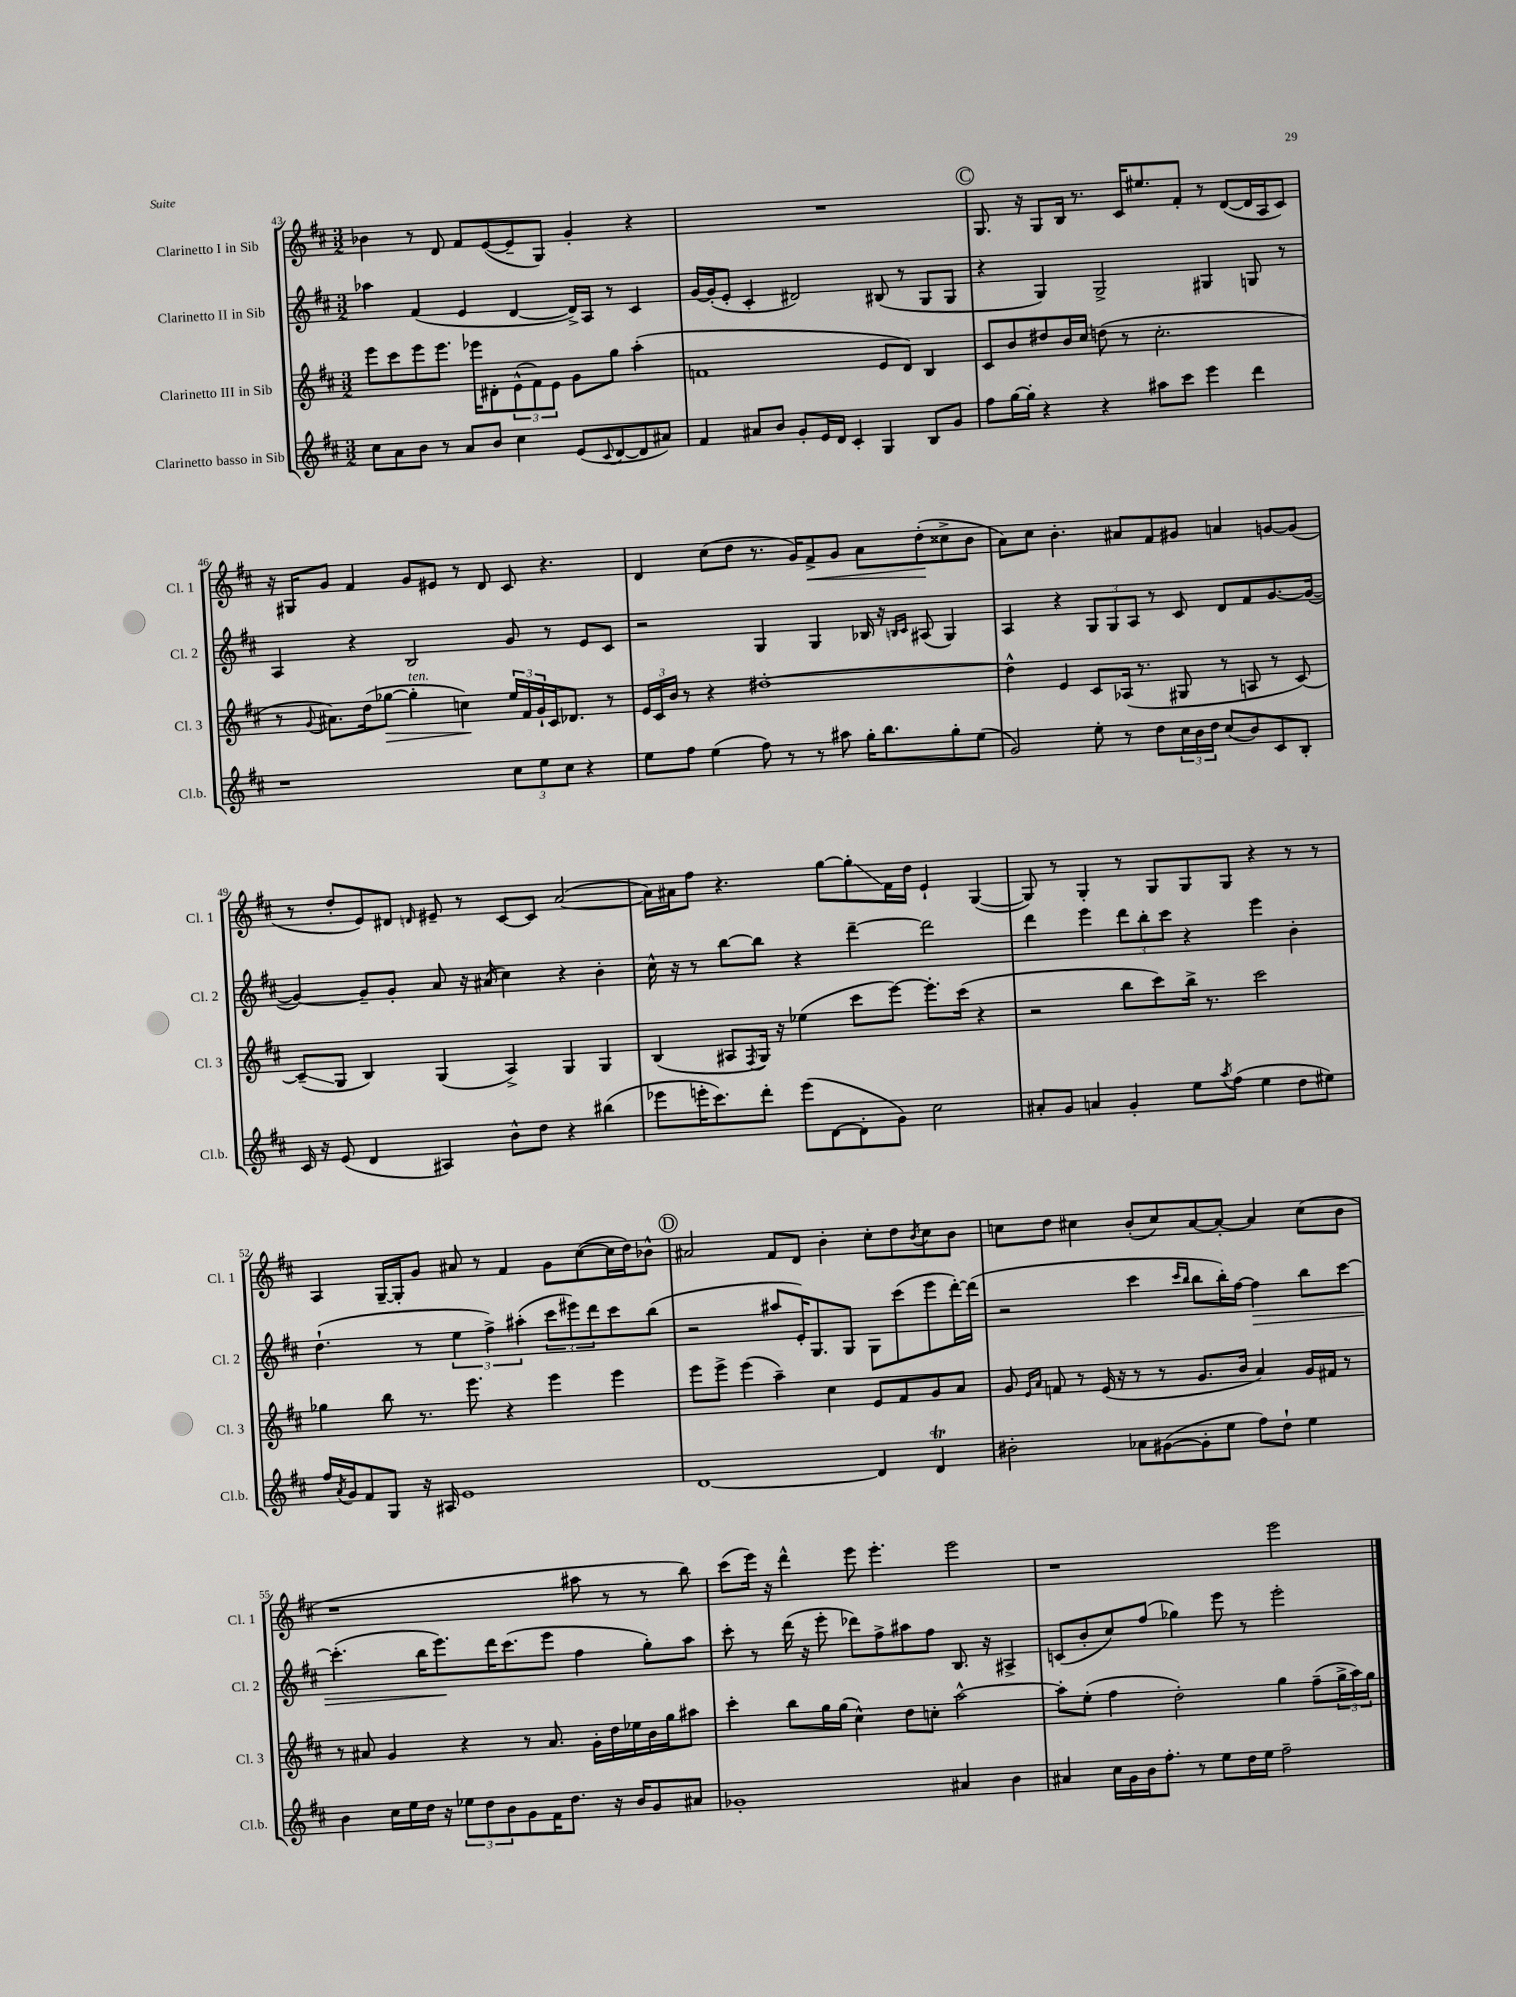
<<
\new StaffGroup <<
\new Staff = "s0" \with { instrumentName = "Clarinetto I in Sib" shortInstrumentName = "Cl. 1" } {
    \clef treble \key d \major \numericTimeSignature \time 3/2
    bes'4 r8 d'8 fis'8 e'8~( e'8-- g8) g'4-. r4 |
    R1. |
    \mark \markup { \circle "C" } g8. r16 g8 b16 r8. cis'16 eis''8. fis'8-. r8 d'8~( d'16 a16 cis'8) |
    r16 gis16 g'8 fis'4 g'8 eis'8 r8 d'8 cis'8 r4. |
    d'4 cis''8( d''8 r8. g'16) fis'8->\< g'8 a'8 d''8-.\!( cisis''8-> b'8 |
    a'8) cis''8 b'4.-. ais'8 fis'8 gis'8 a'4 g'8~ g'8( |
    r8 d''8-. e'8) dis'8 \grace { d'16 } eis'8-- r8 cis'8~ cis'8 a'2~( |
    a'16) ais'16 fis''8 r4. g''8~ g''8-.\glissando fis'16 d''16 e'4-! g4~( |
    g8) r8 g4-. r8 g8 g8 g8 r4 r8 r8 |
    a4 g16~-- g16-. g'8 ais'8 r8 fis'4 g'8 cis''8~( cis''16 d''16) bes'8-^ |
    \mark \markup { \circle "D" } ais'2 fis'8 d'8 b'4-. cis''8-. d''8 \acciaccatura { b'8 } cis''8 b'8 |
    c''8 d''8 cis''4 b'8-.( cis''8) a'8~ a'8~-. a'4 cis''8( b'8 |
    r1 ais''8 r8 r8 b''8) |
    cis'''8( e'''16) r16 d'''4-^ e'''8 e'''4.-. e'''2 |
    r1 e'''2 \bar "|." |
}
\new Staff = "s1" \with { instrumentName = "Clarinetto II in Sib" shortInstrumentName = "Cl. 2" } {
    \clef treble \key d \major \numericTimeSignature \time 3/2
    aes''4 fis'4( e'4 d'4~ d'16->) a16 r8 cis'4 |
    g'16~ g'16-.( e'8-. cis'4-. dis'2) bis8( r8 g8 g8 |
    \mark \markup { \circle "C" } r4 g4) g2-> gis4 g8 r8 |
    a4 r4 b2 g'8 r8 e'8 cis'8 |
    r2 g4 g4 bes16 r16 \grace { b16 cis'16 } ais8( g4) |
    a4 r4 \tuplet 3/2 { g8 g8 a8 } r8 cis'8 d'8 fis'8 g'8.~ g'16~( |
    g'4~) g'8-- g'8-. a'8 r16 ais'16( cis''4) r4 b'4-. |
    cis''16-^ r16 r8 b''8~ b''8 r4 d'''4~-- d'''2 |
    d'''4 e'''4 \tuplet 3/2 { d'''8 b''8-. cis'''8 } r4 e'''4 b'4-. |
    d''4.-!( r8 \tuplet 3/2 { e''4 fis''4->) ais''4-.( } \tuplet 3/2 { cis'''8 eis'''8) d'''8 } cis'''8 b''8( |
    \mark \markup { \circle "D" } r2 ais''8 e'16-.) g8. g8 g8 cis'''8( e'''8 d'''16~-.) d'''16( |
    r2 cis'''4 \grace { cis'''16 b''16 } b''8 b''16-.) fis''16~ fis''4\> b''8 cis'''8~ |
    cis'''4.-.( b''16 e'''8.\!) d'''16 cis'''8.( e'''8 fis''4 g''8-.) a''8 |
    cis'''8-. r8 d'''16( r16 e'''8-. des'''8) fis''8-> ais''8 fis''8 b8. r16 ais4-> |
    c'8( b'8-. cis''8) fis''8( ges''4) e'''8 r8 e'''2-. \bar "|." |
}
\new Staff = "s2" \with { instrumentName = "Clarinetto III in Sib" shortInstrumentName = "Cl. 3" } {
    \clef treble \key d \major \numericTimeSignature \time 3/2
    e'''8 cis'''8 e'''8 e'''8. ees'''16 dis'8-. \tuplet 3/2 { e'8-^( fis'8) e'8 } g'8 g''8 a''4-.( |
    f'1 e'8 d'8) b4 |
    \mark \markup { \circle "C" } cis'8 b'8 dis''8 b'16 cis''16 d''8( r8 cis''2.-. |
    r8 \appoggiatura { g'8 } ais'8.) d''16( ges''8~\> ges''4-.^\markup { \italic "ten." } c''4\!) \tuplet 3/2 { e''16 fis'16 g'16-! } cis'16 des'8. r8 |
    \tuplet 3/2 { e'16 cis'16 b'16 } r8 r4 dis''1~-. |
    dis''4-^ e'4 cis'8 aes16( r8. gis8 r8 a8 r8 cis'8~) |
    cis'8--\glissando( g8 b4) g4( a4->) g4 g4 |
    b4( ais8 \acciaccatura { fis8 } g16) r16 ees''4( cis'''8 e'''8~) e'''8.-. cis'''16( r4 |
    r2 b''8 cis'''8) b''16-> r8. cis'''2 |
    ges''4 b''8 r8. e'''8. r4 e'''4 e'''4 |
    \mark \markup { \circle "D" } e'''8 e'''8-> e'''4( a''4--) cis''4 e'8 fis'8 g'8 a'8 |
    g'8 \grace { e'16 a'16 } f'8 r8 e'16( r16 r8 r8 g'8. b'16 a'4) g'16 fis'16 r8 |
    r8 ais'8 g'4 r4 r8 ais'8. g'16-. d''16 ees''16 b'16 g''16 ais''8 |
    cis'''4-. b''8 g''16 g''16( cis''4-^) d''8 c''8-. a''2~-^ |
    a''8-. e''8-.( fis''4 d''2-.) g''4 fis''8--( \tuplet 3/2 { g''16-> a''16) g''16 } \bar "|." |
}
\new Staff = "s3" \with { instrumentName = "Clarinetto basso in Sib" shortInstrumentName = "Cl.b." } {
    \clef treble \key d \major \numericTimeSignature \time 3/2
    cis''8 a'8 b'8 r8 a'8 b'8 cis''4 e'8( \appoggiatura { cis'8 } d'8~ d'8 ais'8) |
    fis'4 ais'8 b'8 g'8-. e'16 d'16 cis'4-. g4 b8 g'8 |
    \mark \markup { \circle "C" } fis''8 g''16~ g''16-. r4 r4 ais''8 cis'''8 e'''4 d'''4 |
    r1 \tuplet 3/2 { cis''8 e''8 cis''8 } r4 |
    e''8 fis''8 e''4( fis''8) r8 r8 ais''8 g''16-. b''8. g''8-. e''8( |
    g'2) e''8-. r8 d''8 \tuplet 3/2 { cis''16 b'16 d''16 } cis''8( b'8) cis'8 b8-. |
    cis'16 r16 e'8( d'4 ais4) b'8-^ d''8 r4 bis''4( |
    ees'''8 e'''16-. cis'''8.) d'''8-. e'''8( d'8~ d'8-. g'8) cis''2 |
    ais'8-. g'8 a'4 g'4-. e''8 \acciaccatura { a''8 } fis''8( e''4 d''8 eis''8) |
    fis''16 \acciaccatura { a'8 } g'16 fis'8 g8 r16 ais16 e'1 |
    \mark \markup { \circle "D" } d'1~ d'4 d'4\trill |
    bis'2-. aes'8 gis'8~( gis'8-. e''8 fis''8) d''8-! e''4 |
    b'4 cis''16 e''16 d''16 r16 \tuplet 3/2 { ees''8 d''8 b'8 } g'8 fis'16 d''8. r16 b'16 g'8 ais'8 |
    ges'1-. ais'4 b'4 |
    ais'4 cis''16 g'16 b'16 fis''8.-. r8 e''8 d''16 e''16 fis''2-- \bar "|." |
}
>>
>>
\layout { \context { \Score currentBarNumber = #43 } }
